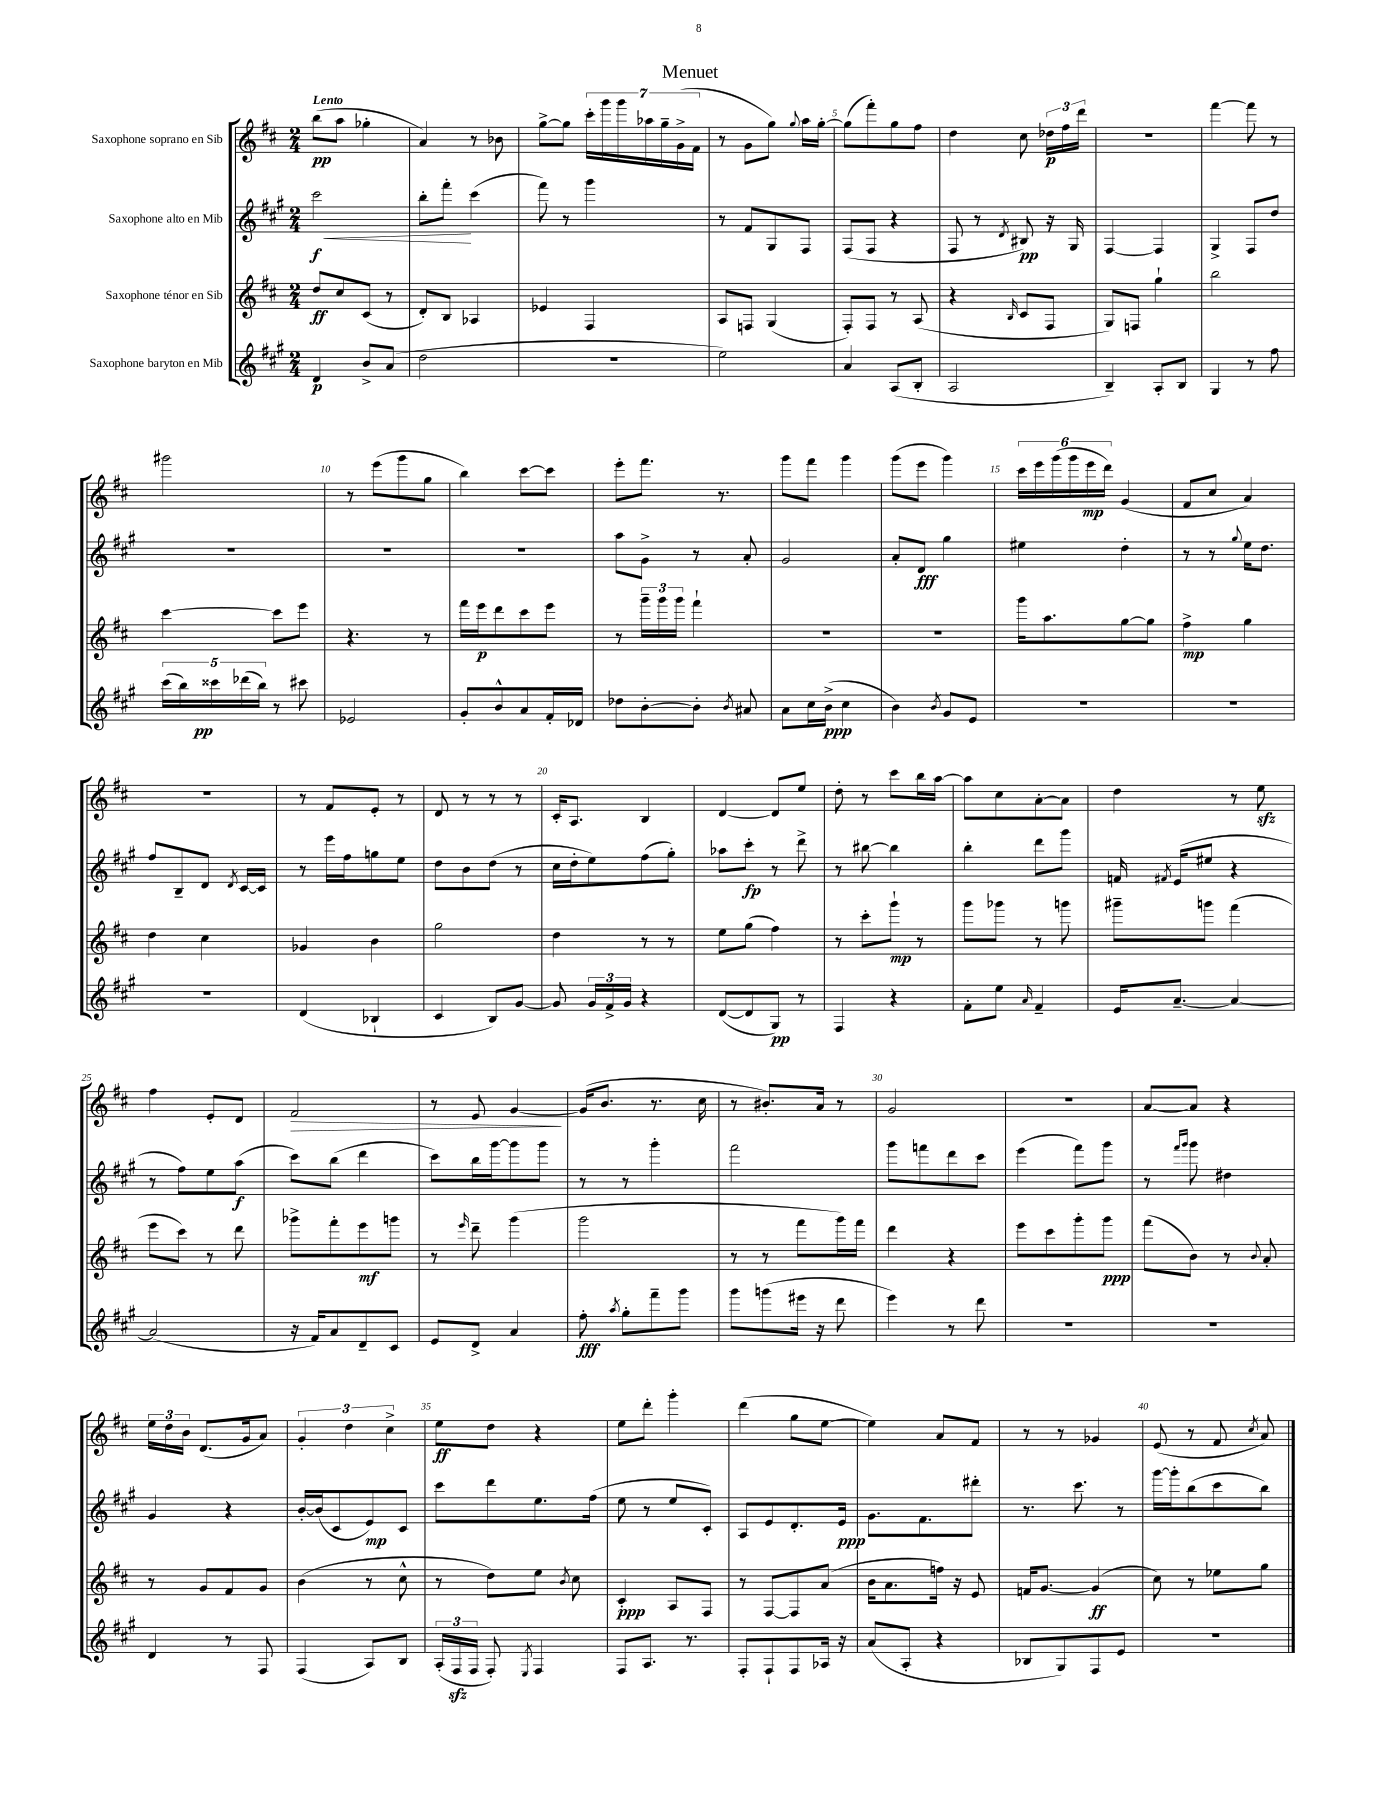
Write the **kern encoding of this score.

**kern	**kern	**kern	**kern
*staff4	*staff3	*staff2	*staff1
*clefG2	*clefG2	*clefG2	*clefG2
*k[f#c#g#]	*k[f#c#]	*k[f#c#g#]	*k[f#c#]
*M2/4	*M2/4	*M2/4	*M2/4
4d/	8dd/L	2ccc#\	(8bb\L
.	8cc#/	.	8aa\J
8b^/L	(8c#/J	.	4gg-'\
(8a/J	8r	.	.
=	=	=	=
2dd\	8d'/L)	8bb'\L	4a/)
.	8B/J	8fff#'\J	.
.	4A-/	(4ccc#\	8r
.	.	.	8b-\
=	=	=	=
2r	4e-/	8fff#\)	[8gg^\L
.	.	8r	8gg\]J
.	4F#/	4ggg#\	28ccc#'\LL
.	.	.	28ggg\
.	.	.	28ggg\
.	.	.	28aa-\
.	.	.	28gg~\
.	.	.	(28g^\
.	.	.	28f#\JJ
=	=	=	=
2ee\)	8A/L	8r	8r
.	8F/J	8f#/L	8g\L
.	(4G/	8G#/	8gg\J)
.	.	.	8qqgg/
.	.	8F#/J	16aa\LL
.	.	.	[16gg'\JJ
=	=	=	=
4a/	8F#'/L)	(8F#/L	(8gg\]L
.	8F#/J	8F#/J	8fff#'\)
(8A/L	8r	4r	8gg\
8B'/J	(8A/	.	8ff#\J
=	=	=	=
2A/	4r	8F#/	4dd\
.	.	8r	.
.	16qqB/	8qd/	.
.	8c#/L	8B#/)	8cc#\
.	8F#/J	16r	24dd-\LL
.	.	.	24ff#\
.	.	16G#/	.
.	.	.	24ddd\JJ
=	=	=	=
4B~/)	8G/L)	[4F#/	2r
.	8F/J	.	.
8A'/L	4gg`\	4F#/]	.
8B/J	.	.	.
=	=	=	=
4G#/	2bb\	4G#^/	[4fff#\
8r	.	8F#/L	8fff#\]
8ff#\	.	8dd/J	8r
=	=	=	=
(20ccc#\LL	[4ccc#\	2r	2ggg#\
20bb\)	.	.	.
20ccc##\	.	.	.
(20ddd-\	.	.	.
20bb\JJ)	.	.	.
8r	8ccc#\]L	.	.
8ccc#\	8eee\J	.	.
=	=	=	=
2e-/	4.r	2r	8r
.	.	.	(8eee\L
.	.	.	8ggg\
.	8r	.	8gg\J
=	=	=	=
8g#'/L	16fff#\LL	2r	4bb\)
.	16eee\J	.	.
8b^^/	8ddd\	.	.
8a/	8ccc#\	.	[8ccc#\L
16f#'/L	8eee\J	.	8ccc#\]J
16d-/JJ	.	.	.
=	=	=	=
8dd-\L	8r	8aa\L	8eee'\L
[8b'\	24ggg~\LL	8g#^\J	8.fff#\J
.	24ggg\	.	.
.	24ggg\JJ	.	.
8b'\]J	4fff#`\	8r	.
.	.	.	8.r
8qb/	.	.	.
8a#/	.	8a'/	.
=	=	=	=
8a\L	2r	2g#/	8ggg\L
16cc#\L	.	.	8fff#\J
(16b^\JJ	.	.	.
4cc#\	.	.	4ggg\
=	=	=	=
4b\)	2r	8a'/L	(8ggg\L
.	.	8d/J	8eee\J
8qb/	.	.	.
8g#/L	.	4gg#\	4ggg\)
8e/J	.	.	.
=	=	=	=
2r	16ggg\LK	4ee#\	24ccc#\LL
.	.	.	24eee\
.	8.aa\	.	.
.	.	.	(24ggg\
.	.	.	24ggg\
.	.	.	24eee\
.	.	.	24ddd\JJ)
.	[8gg\	4dd'\	(4g/
.	8gg\]J	.	.
=	=	=	=
2r	4ff#^\	8r	8f#/L
.	.	8r	8cc#/J
.	.	8qqgg#/	.
.	4gg\	16ee\LK	4a/)
.	.	8.dd\J	.
=	=	=	=
2r	4dd\	8ff#/L	2r
.	.	8B~/	.
.	4cc#\	8d/J	.
.	.	8qd/	.
.	.	[16c#/LL	.
.	.	16c#/]JJ	.
=	=	=	=
(4d/	4g-/	8r	8r
.	.	16eee\LL	8f#/L
.	.	16ff#\J	.
4B-`/	4b\	8gg\	8e'/J
.	.	8ee\J	8r
=	=	=	=
4c#/	2gg\	8dd\L	8d/
.	.	8b\	8r
8B/L)	.	(8dd\J	8r
[8g#/J	.	8r	8r
=	=	=	=
8g#/]	4dd\	16cc#\LL	16c#'/LK
.	.	16dd'\J	8.A/J
24g#/LL	.	8ee\)	.
24f#^/	.	.	.
24g#/JJ	.	.	.
4r	8r	(8ff#\	4B/
.	8r	8gg#'\J)	.
=	=	=	=
([8d/L	8ee\L	8aa-\L	[4d/
8d/]	(8gg\J	8ccc#'\J	.
8G#/J)	4ff#\)	8r	8d/]L
8r	.	8ddd^\	8ee/J
=	=	=	=
4F#/	8r	8r	8dd'\
.	8ccc#'\L	[8bb#\	8r
4r	8ggg`\J	4bb#\]	8ccc#\L
.	8r	.	16bb\L
.	.	.	[16aa\JJ
=	=	=	=
8f#'\L	8ggg\L	4bb'\	8aa\]L
8ee\J	8ggg-\J	.	8cc#\
16qqa/	.	.	.
4f#~/	8r	8ddd\L	[8a'\
.	8ggg\	8ggg#\J	8a\]J
=	=	=	=
16e/LK	8ggg#~\L	16f/	4dd\
.	.	8qf#/	.
[8.a~/J	.	(16e/LK	.
.	8ggg\J	8ee#/J	.
4a/_	(4fff#\	4r	8r
.	.	.	8ee\
=	=	=	=
(2a/]	8eee\L	8r	4ff#\
.	8ccc#\J)	8ff#\L)	.
.	8r	8ee\	8e'/L
.	8ddd\	(8aa\J	8d/J
=	=	=	=
16r	8ggg-^\L	8ccc#\L)	2f#/
16f#/LK)	.	.	.
8a/	8fff#'\	(8bb\J	.
8d~/	8eee\	4ddd\	.
8c#/J	8ggg\J	.	.
=	=	=	=
8e/L	8r	8ccc#\L)	8r
.	16qqeee/	.	.
8d^/J	8ddd~\	16bb\L	8e/
.	.	[16ggg#\J	.
4a/	(4ggg\	8ggg#\]	[4g/
.	.	8ggg#\J	.
=	=	=	=
8ff#'\	2ggg\	8r	(16g/]LK
.	.	.	8.b/J
8qaa/	.	.	.
8gg#'\L	.	8r	.
8fff#~\	.	4ggg#'\	8.r
8ggg#\J	.	.	.
.	.	.	16cc#\
=	=	=	=
8ggg#\L	8r	2fff#\	8r
(8ggg\	8r	.	8.b#'/L)
16eee#\Jk	8fff#\L	.	.
16r	.	.	16a/Jk
8ddd\	16ggg\L)	.	8r
.	16fff#\JJ	.	.
=	=	=	=
4eee\)	4ddd\	8ggg#\L	2g/
.	.	8fff\	.
8r	4r	8ddd\	.
8ddd\	.	8ccc#\J	.
=	=	=	=
2r	8eee\L	(4eee\	2r
.	8ccc#\	.	.
.	8ggg'\	8fff#\L)	.
.	8ggg\J	8ggg#\J	.
=	=	=	=
2r	(8fff#\L	8r	[8a/L
.	.	16qqfff#/LL	.
.	.	16qqggg#/JJ	.
.	8b\J)	8ggg#\	8a/]J
.	8r	4dd#\	4r
.	8qqb/	.	.
.	8a'/	.	.
=	=	=	=
4d/	8r	4g#/	24ee\LL
.	.	.	24dd\
.	.	.	24b\JJ
.	8g/L	.	(8.d/L
8r	8f#/	4r	.
.	.	.	16g/k
8F#/	8g/J	.	8a/J)
=	=	=	=
(4F#/	(4b\	[16b'/LL	6g'/
.	.	(16b/]J	.
.	.	8c#/	.
.	.	.	6dd\
8A/L)	8r	8e/)	.
.	.	.	6cc#^\
8B/J	8cc#^^\	8c#/J	.
=	=	=	=
(24A'/LL	8r	8ccc#\L	8ee\L
24F#/	.	.	.
24F#/JJ	.	.	.
8F#'/)	8dd\L)	8ddd\	8dd\J
8qE/	.	.	.
4F#/	8ee\J	8.ee\	4r
.	8qb/	.	.
.	8cc#\	.	.
.	.	(16ff#\Jk	.
=	=	=	=
8F#/L	4c#'/	8ee\	8ee\L
8.A/J	.	8r	8ddd'\J
.	8A/L	8ee/L	4ggg'\
8.r	.	.	.
.	8F#/J	8c#'/J)	.
=	=	=	=
8F#'/L	8r	8A/L	(4ddd\
8F#`/	[8F#/L	8e/	.
8F#/	8F#/]	8.d'/	8gg\L
16A-/Jk	(8a/J	.	[8ee\J
16r	.	16e/Jk	.
=	=	=	=
(8a/L	16b\LK	8.g#\L	4ee\])
.	8.a\	.	.
8A'/J	.	.	.
.	.	8.f#\	.
4r	16ff\Jk)	.	8a/L
.	16r	.	.
.	8e/	8ddd#'\J	8f#/J
=	=	=	=
8B-/L	16f/LK	8.r	8r
.	[8.g/J	.	.
8G#/)	.	.	8r
.	.	8.ccc#\	.
8F#/	(4g/]	.	4g-/
8e/J	.	8r	.
=	=	=	=
2r	8cc#\)	[16ggg#\LL	(8e/
.	.	16ggg#'\]J	.
.	8r	(8bb\	8r
.	8ee-\L	8ccc#\	8f#/
.	.	.	8qcc#/
.	8gg\J	8bb\J)	8a/)
==	==	==	==
*-	*-	*-	*-
